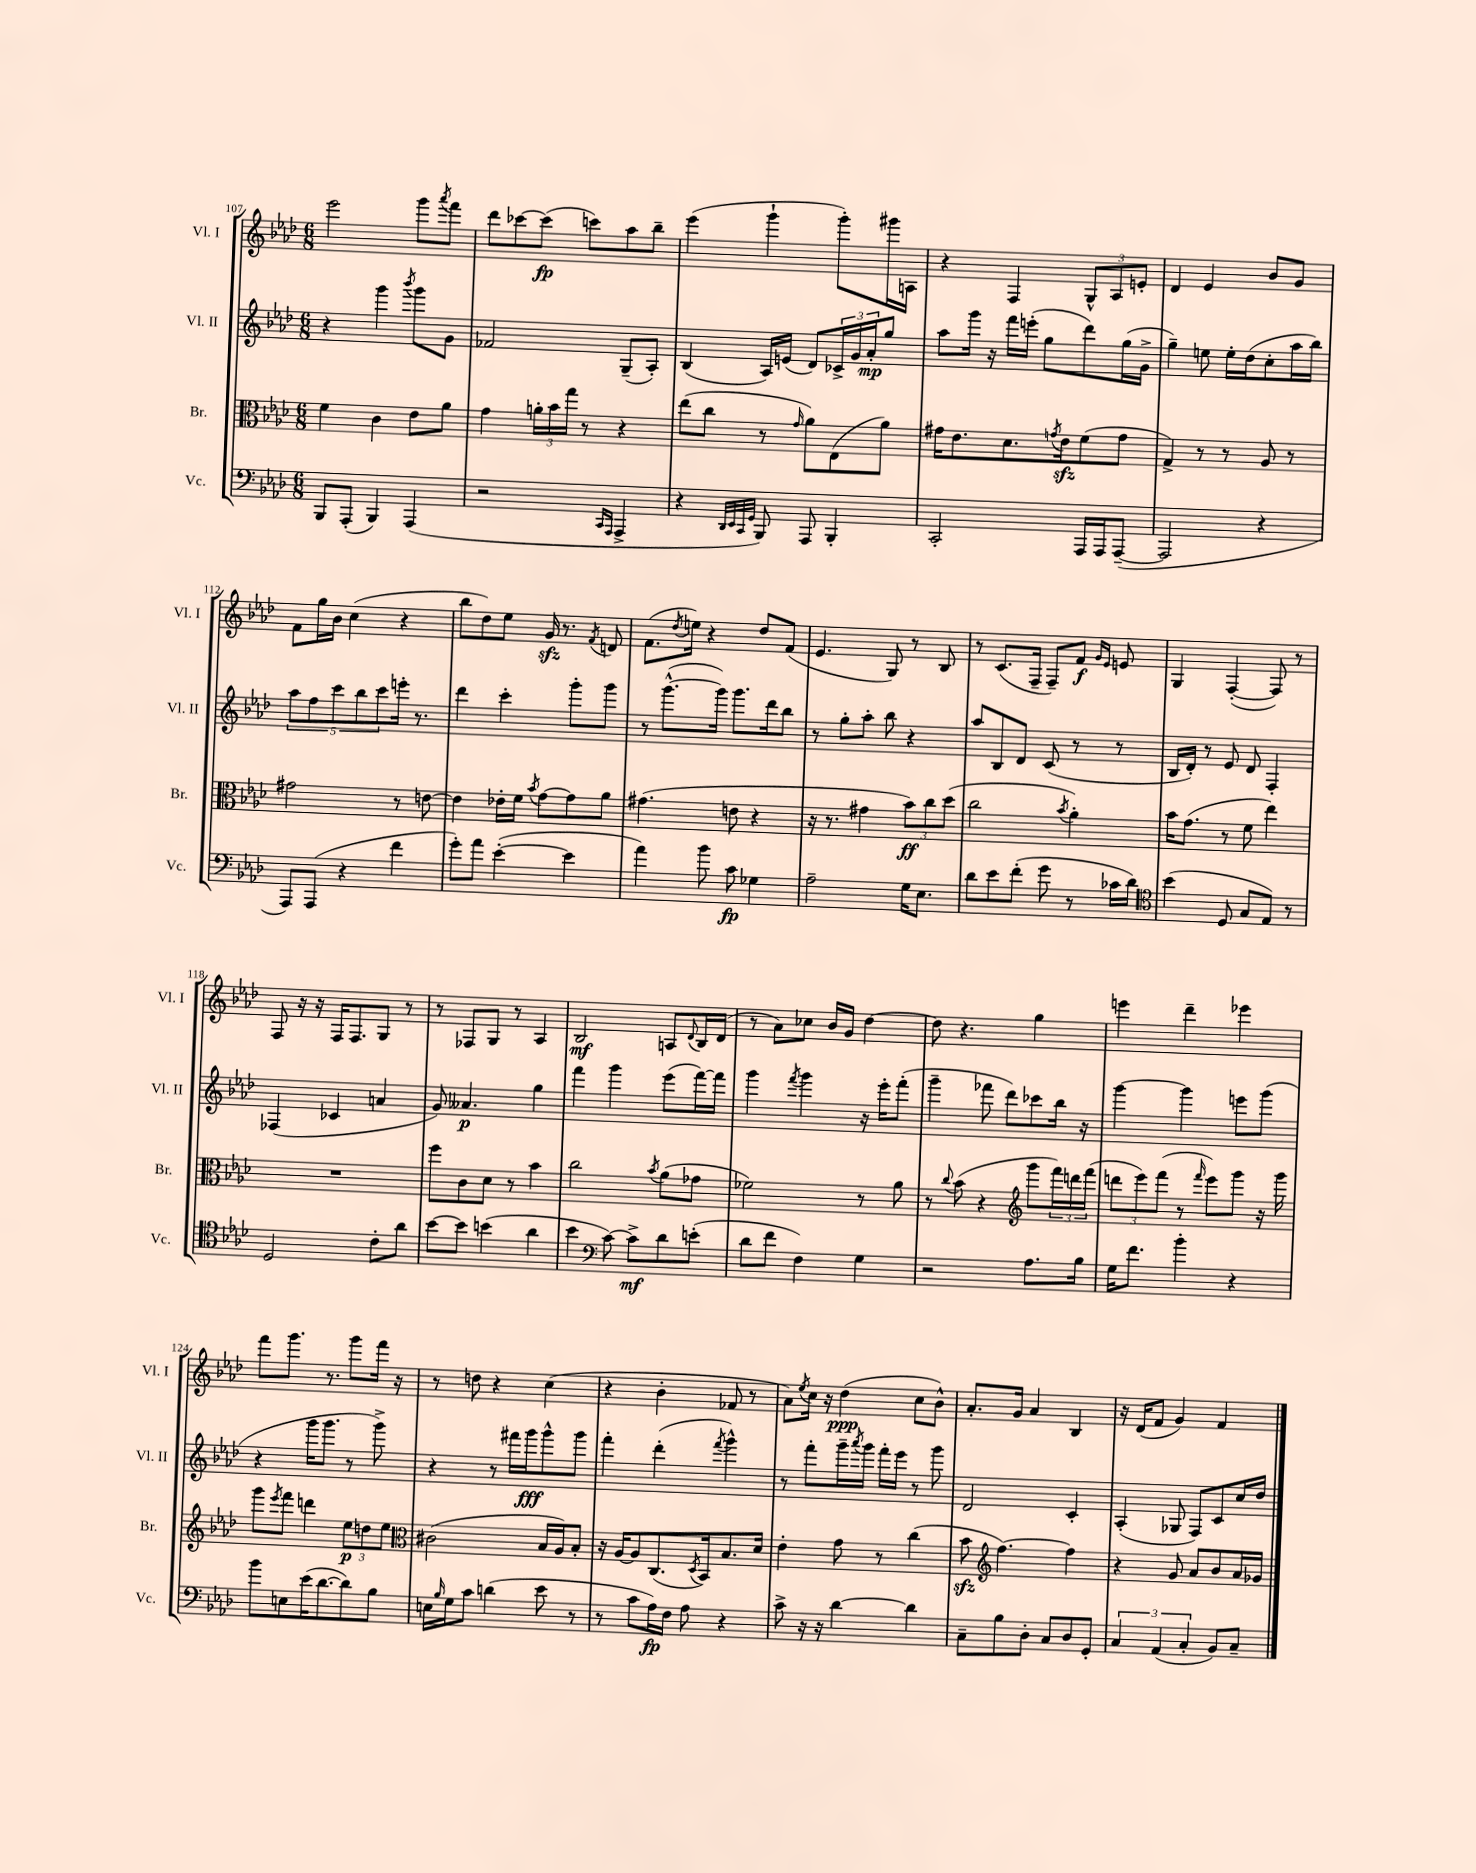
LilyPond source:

<<
\new StaffGroup <<
\new Staff = "s0" \with { instrumentName = "Vl. I" shortInstrumentName = "Vl. I" } {
    \clef treble \key aes \major \numericTimeSignature \time 6/8
    ees'''2 g'''8 \acciaccatura { aes'''8 } f'''8 |
    des'''8 ces'''8~ ces'''8\fp( c'''8) aes''8 bes''8-- |
    ees'''4( g'''4-! g'''8-.) gis'''16 a16 |
    r4 f4 \tuplet 3/2 { g8-^ aes8 e'8-. } |
    des'4 ees'4 bes'8 g'8 |
    f'8 g''16 bes'16 c''4( r4 |
    bes''8 des''8) ees''8 g'16\sfz r8. \acciaccatura { f'8 } d'8 |
    f'8.( \acciaccatura { des''8 } e''16) r4 des''8 f'8( |
    ees'4. g8) r8 bes8 |
    r8 c'8.( f16-- f8--) f'8\f \grace { g'16 ees'16 } e'8 |
    g4 f4~-.( f8) r8 |
    f8 r16 r16 f16 f8. g8 r8 |
    r8 fes8 g8 r8 aes4 |
    bes2\mf a8 \appoggiatura { des'8 } bes16 des'16( |
    r8 aes'8) ces''8 bes'16 g'16 des''4~ |
    des''8 r4. g''4 |
    e'''4 des'''4-- ees'''4 |
    f'''8 g'''8. r8. g'''8 f'''16 r16 |
    r8 d''8 r4 c''4( |
    r4 bes'4-. fes'8 r8 |
    aes'8) \acciaccatura { ees''8 } c''16 r16 des''4\ppp( c''8 bes'8-^) |
    aes'8.-. g'16 aes'4 bes4 |
    r16 des'16( f'8 g'4) f'4 \bar "|." |
}
\new Staff = "s1" \with { instrumentName = "Vl. II" shortInstrumentName = "Vl. II" } {
    \clef treble \key aes \major \numericTimeSignature \time 6/8
    r4 g'''4 \acciaccatura { bes'''8 } g'''8 g'8 |
    fes'2 g8--( aes8-.) |
    bes4( aes16) e'16( des'8) \tuplet 3/2 { ces'16-> g'16 aes'16-.\mp } g''8 |
    aes''8 g'''16 r16 f'''16 e'''16-.( g''8 des'''8) g''16( g'16-> |
    g''4--) e''8 e''16-. des''16( c''8-. aes''16 bes''16) |
    \tuplet 5/4 { aes''8 f''8 c'''8 bes''8 c'''8 } e'''16-. r8. |
    des'''4 c'''4-. g'''8-. g'''8 |
    r8 g'''8.~-^( g'''16) g'''8. des'''16 bes''8 |
    r8 g''8-. aes''8-. bes''8 r4 |
    aes''8 bes8 des'8 c'8( r8 r8 |
    bes16 des'16-.) r8 ees'8 des'8 f4-. |
    fes4( ces'4 a'4 |
    g'8) aeses'4.\p g''4 |
    f'''4 g'''4 ees'''8( f'''16~) f'''16 |
    g'''4 \acciaccatura { f'''8 } g'''4 r16 ees'''16-. f'''8-.( |
    g'''4-- fes'''8 des'''8) ces'''8 bes''16 r16 |
    g'''4~ g'''4 e'''8 g'''8( |
    r4 g'''16 g'''8. r8 g'''8->) |
    r4 r8 fis'''16 g'''16\fff g'''8-^ g'''8 |
    f'''4-. des'''4-.( \acciaccatura { f'''8 } g'''4-^) |
    r8 f'''8-. g'''16-- \acciaccatura { aes'''8 } g'''16 f'''16-. ees'''16 r8 g'''8 |
    des'2 c'4-. |
    aes4-.( ges8 f8) c'8 c''16 des''16 \bar "|." |
}
\new Staff = "s2" \with { instrumentName = "Br." shortInstrumentName = "Br." } {
    \clef alto \key aes \major \numericTimeSignature \time 6/8
    f'4 c'4 ees'8 aes'8 |
    g'4 \tuplet 3/2 { a'16-. bes'16 g''16 } r8 r4 |
    ees''8( c''8 r8 \grace { g'16 } aes'8) ees8( aes'8) |
    gis'16 ees'8. des'8. \acciaccatura { g'8 } ees'16\sfz f'8( g'8 |
    g4->) r8 r8 aes8 r8 |
    gis'2 r8 e'8~ |
    e'4 ees'16-. f'16 \acciaccatura { bes'8 } g'8~ g'8 aes'8 |
    gis'4.( e'8 r4 |
    r16 r8. gis'4 \tuplet 3/2 { bes'8\ff) c''8 des''8( } |
    c''2 \acciaccatura { bes'8 } aes'4-.) |
    bes'16 g'8.( r8 f'8 ees''4) |
    R2. |
    f''8 c'8 des'8 r8 bes'4 |
    c''2 \acciaccatura { bes'8 } aes'8( ges'8 |
    fes'2) r8 aes'8 |
    r8 \appoggiatura { c''8 } bes'8( r4 \clef treble g'''8 \tuplet 3/2 { f'''16) d'''16 f'''16( } |
    \tuplet 3/2 { d'''8 ees'''8) f'''8( } r8 \grace { f'''16 } ees'''8) g'''8 r16 g'''16 |
    g'''8 \acciaccatura { ees'''8 } f'''8 d'''4 \tuplet 3/2 { ees''8\p d''8 ees''8 } |
    \clef alto cis'2( bes16 aes16) bes8-. |
    r16 aes16~ aes8 c8.( \acciaccatura { des8 } bes,16) bes8. des'16 |
    ees'4-. g'8 r8 c''4( |
    bes'8\sfz \clef treble f''4.~) f''4 |
    r4 g'8 aes'8 bes'8 aes'16 ges'16 \bar "|." |
}
\new Staff = "s3" \with { instrumentName = "Vc." shortInstrumentName = "Vc." } {
    \clef bass \key aes \major \numericTimeSignature \time 6/8
    bes,,8 aes,,8-.( bes,,4) aes,,4( |
    r2 \grace { c,16 aes,,16 } aes,,4-> |
    r4 \grace { des,32 ees,32 c,32 g,32 } bes,,8) aes,,8 bes,,4-. |
    c,2-. aes,,16 aes,,16 aes,,8~--( |
    aes,,2 r4 |
    aes,,8) aes,,8( r4 f'4 |
    g'8-.) aes'8 ees'4~-.( ees'4 |
    aes'4) bes'8 c'8\fp ges4 |
    aes2-- g16 ees8. |
    des'8 ees'8 f'8-.( g'8 r8 ces'16 des'16) |
    \clef tenor bes'4( des8 g8 ees8) r8 |
    des2 c'8-. aes'8 |
    bes'8~ bes'8 b'4( aes'4 |
    bes'4 \clef bass c'8~) c'8->\mf des'8 e'8-.( |
    des'8 f'8 f4) g4 |
    r2 aes8. bes16 |
    g16 f'8. bes'4-. r4 |
    bes'8 e8 ees'16( des'8.~ des'8) bes8 |
    e16 \grace { bes16 } g16 c'8 d'4( ees'8 r8 |
    r8 c'8 aes16\fp) f16 aes8 r4 |
    c'8-> r16 r16 des'4~ des'4 |
    c8-- bes8 des8-. c8 des8 g,8-. |
    \tuplet 3/2 { c4 aes,4( c4-. } bes,8) c8-- \bar "|." |
}
>>
>>
\layout { \context { \Score currentBarNumber = #107 } }
